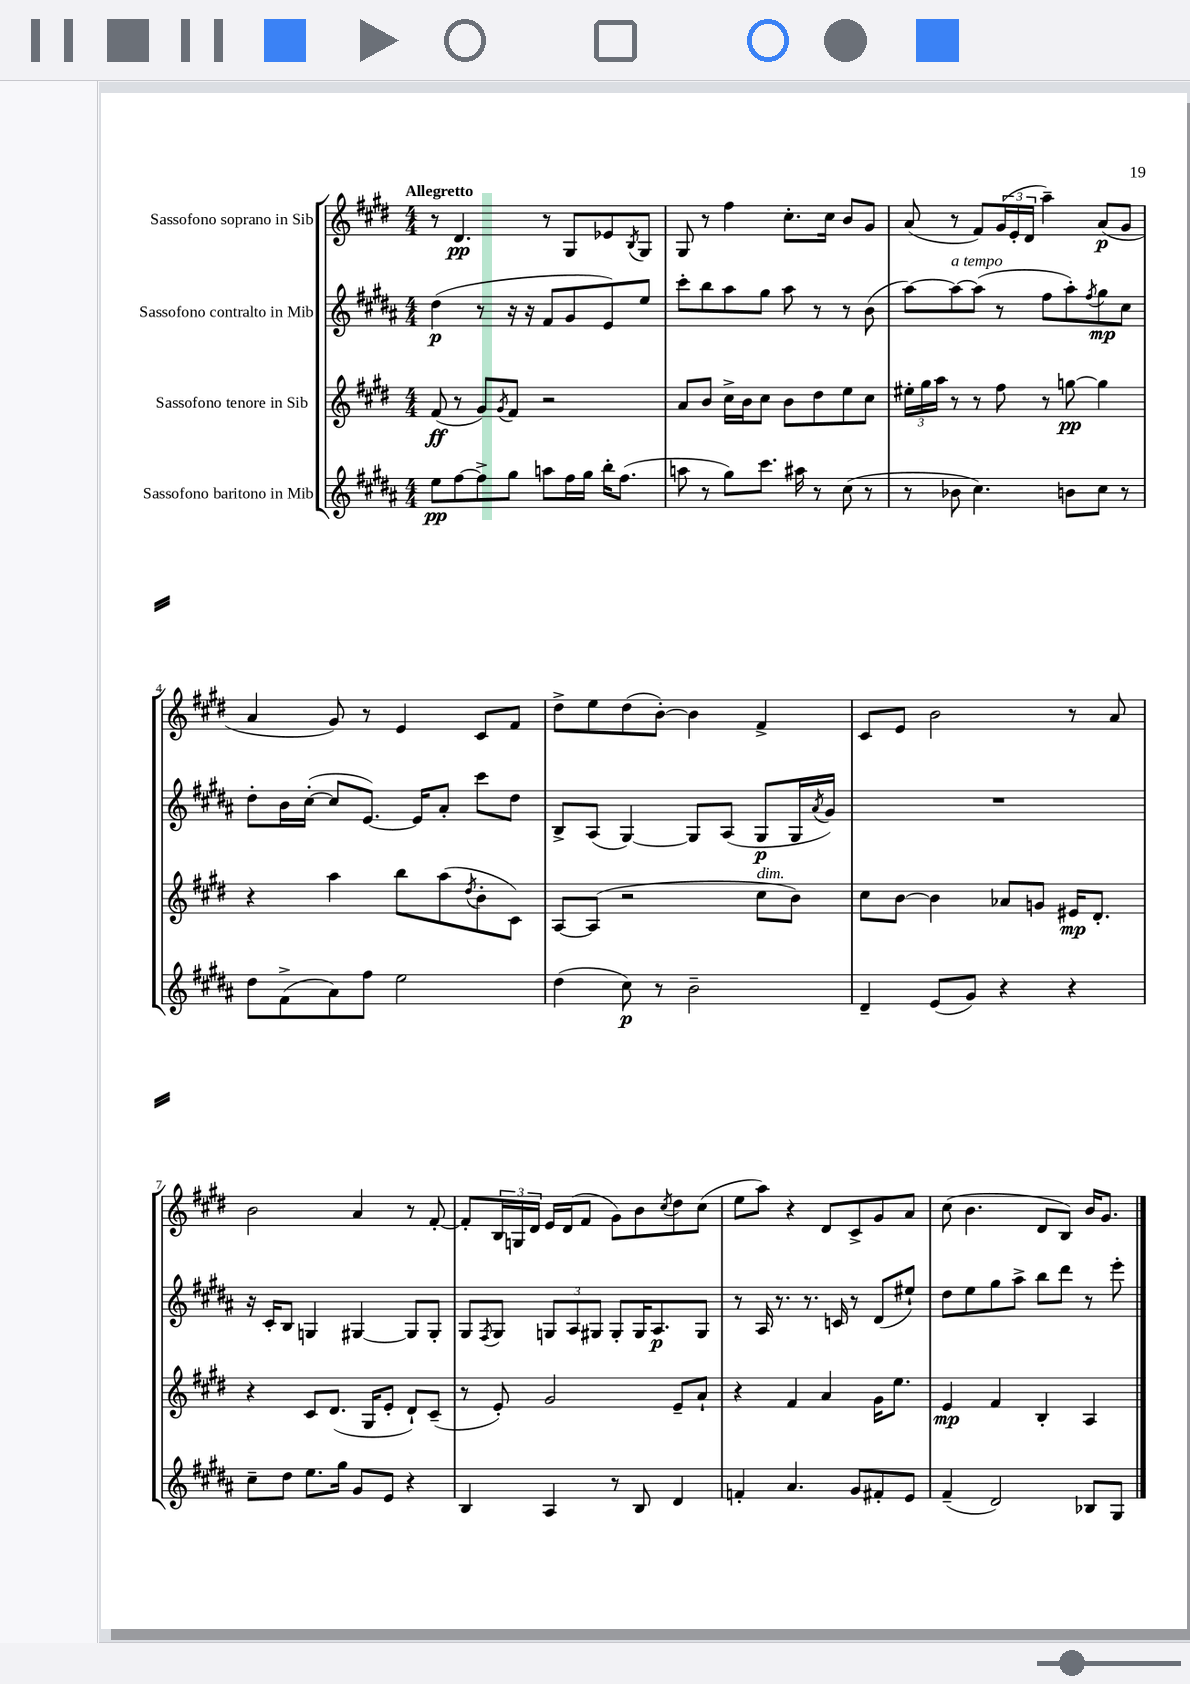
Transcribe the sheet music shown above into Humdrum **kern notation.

**kern	**kern	**kern	**kern
*staff4	*staff3	*staff2	*staff1
*clefG2	*clefG2	*clefG2	*clefG2
*k[f#c#g#d#a#]	*k[f#c#g#d#]	*k[f#c#g#d#a#]	*k[f#c#g#d#]
*M4/4	*M4/4	*M4/4	*M4/4
8ee	(8f#	(4dd#	8r
[8ff#	8r	.	4.d#
8ff#^]	8g#)	8r	.
.	8qg#	.	.
8gg#	8f#	16r	.
.	.	16r	.
8aa	2r	8f#	8r
16ff#	.	8g#	8G#
16gg#	.	.	.
16bb'	.	8e)	8e-
(8.ff#	.	.	.
.	.	.	8qB
.	.	8ee	8G#
=	=	=	=
8aa	8a	8ccc#'	8G#
8r	8b	8bb	8r
8gg#)	16cc#^	8aa#	4ff#
.	16b	.	.
8.ccc#	8cc#	8gg#	.
.	8b	8aa#	8.cc#'
16aa#	.	.	.
8r	8dd#	8r	.
.	.	.	16cc#
(8cc#	8ee	8r	8b
8r	8cc#	(8b	8g#
=	=	=	=
8r	24ee#'	[8aa#)	(8a
.	24gg#	.	.
.	24aa	.	.
8b-	8r	8aa#_	8r
4.cc#)	8r	(8aa#]	8f#)
.	8ff#	8r	(24g#
.	.	.	24e'
.	.	.	24d#
.	8r	8ff#	4aa~)
8b	[8gg	8aa#')	.
.	.	8qff#	.
8cc#	4gg]	8gg#	(8a
8r	.	8cc#	8g#
=	=	=	=
8dd#	4r	8dd#'	4a
(8f#^	.	16b	.
.	.	([16cc#'	.
8a#)	4aa	8cc#]	8g#)
8ff#	.	[8.e)	8r
2ee	8bb	.	4e
.	.	16e]	.
.	(8aa	8a#'	.
.	8qdd#	.	.
.	8b'	8ccc#	8c#
.	8c#)	8dd#	8f#
=	=	=	=
(4dd#	[8A	8B^	8dd#^
.	(8A]	(8A#	8ee
8cc#)	2r	[4G#)	(8dd#
8r	.	.	[8b')
2b~	.	8G#]	4b]
.	.	(8A#	.
.	8cc#	8G#	4f#^
.	8b)	16G#	.
.	.	8qa#	.
.	.	16g#)	.
=	=	=	=
4d#~	8cc#	1r	8c#
.	[8b	.	8e
(8e	4b]	.	2b
8g#)	.	.	.
4r	8a-	.	.
.	8g	.	.
4r	16e#	.	8r
.	8.d#'	.	.
.	.	.	8a
=	=	=	=
8cc#~	4r	16r	2b
.	.	16c#'	.
8dd#	.	8B	.
8.ee	8c#	4G	.
.	(8.d#	.	.
16gg#	.	.	.
8g#	.	[4G#	4a
.	16G#	.	.
8e	8e'	.	.
4r	8d#`)	8G#]	8r
.	(8c#~	8G#'	[8f#'
=	=	=	=
4B	8r	8G#	8f#']
.	.	8qF#	.
.	8e')	8G#	24B
.	.	.	24G
.	.	.	24d#
4A#	2g#	12G	16e
.	.	.	(16d#
.	.	12A#	.
.	.	.	8f#
.	.	12G#	.
8r	.	8G#'	8g#)
8B	.	16G#	8b
.	.	8.A#	.
.	.	.	8qcc#
4d#	8e~	.	8dd#
.	8a`	8G#	(8cc#
=	=	=	=
4f'	4r	8r	8ee
.	.	16A#	8aa)
.	.	8.r	.
4.a#	4f#	.	4r
.	.	8.r	.
.	4a	.	8d#
.	.	16c	.
8g#	.	8r	8c#^
8f#'	16g#	(8d#	8g#
.	8.ee	.	.
8e	.	8ee#`)	8a
=	=	=	=
(4f#~	4e	8dd#	(8cc#
.	.	8ee	4.b
2d#)	4f#	8gg#	.
.	.	8aa#^	.
.	4B'	8bb	8d#
.	.	8ddd#	8B)
8B-	4A	8r	16b
.	.	.	8.g#
8G#	.	8eee'	.
==	==	==	==
*-	*-	*-	*-
